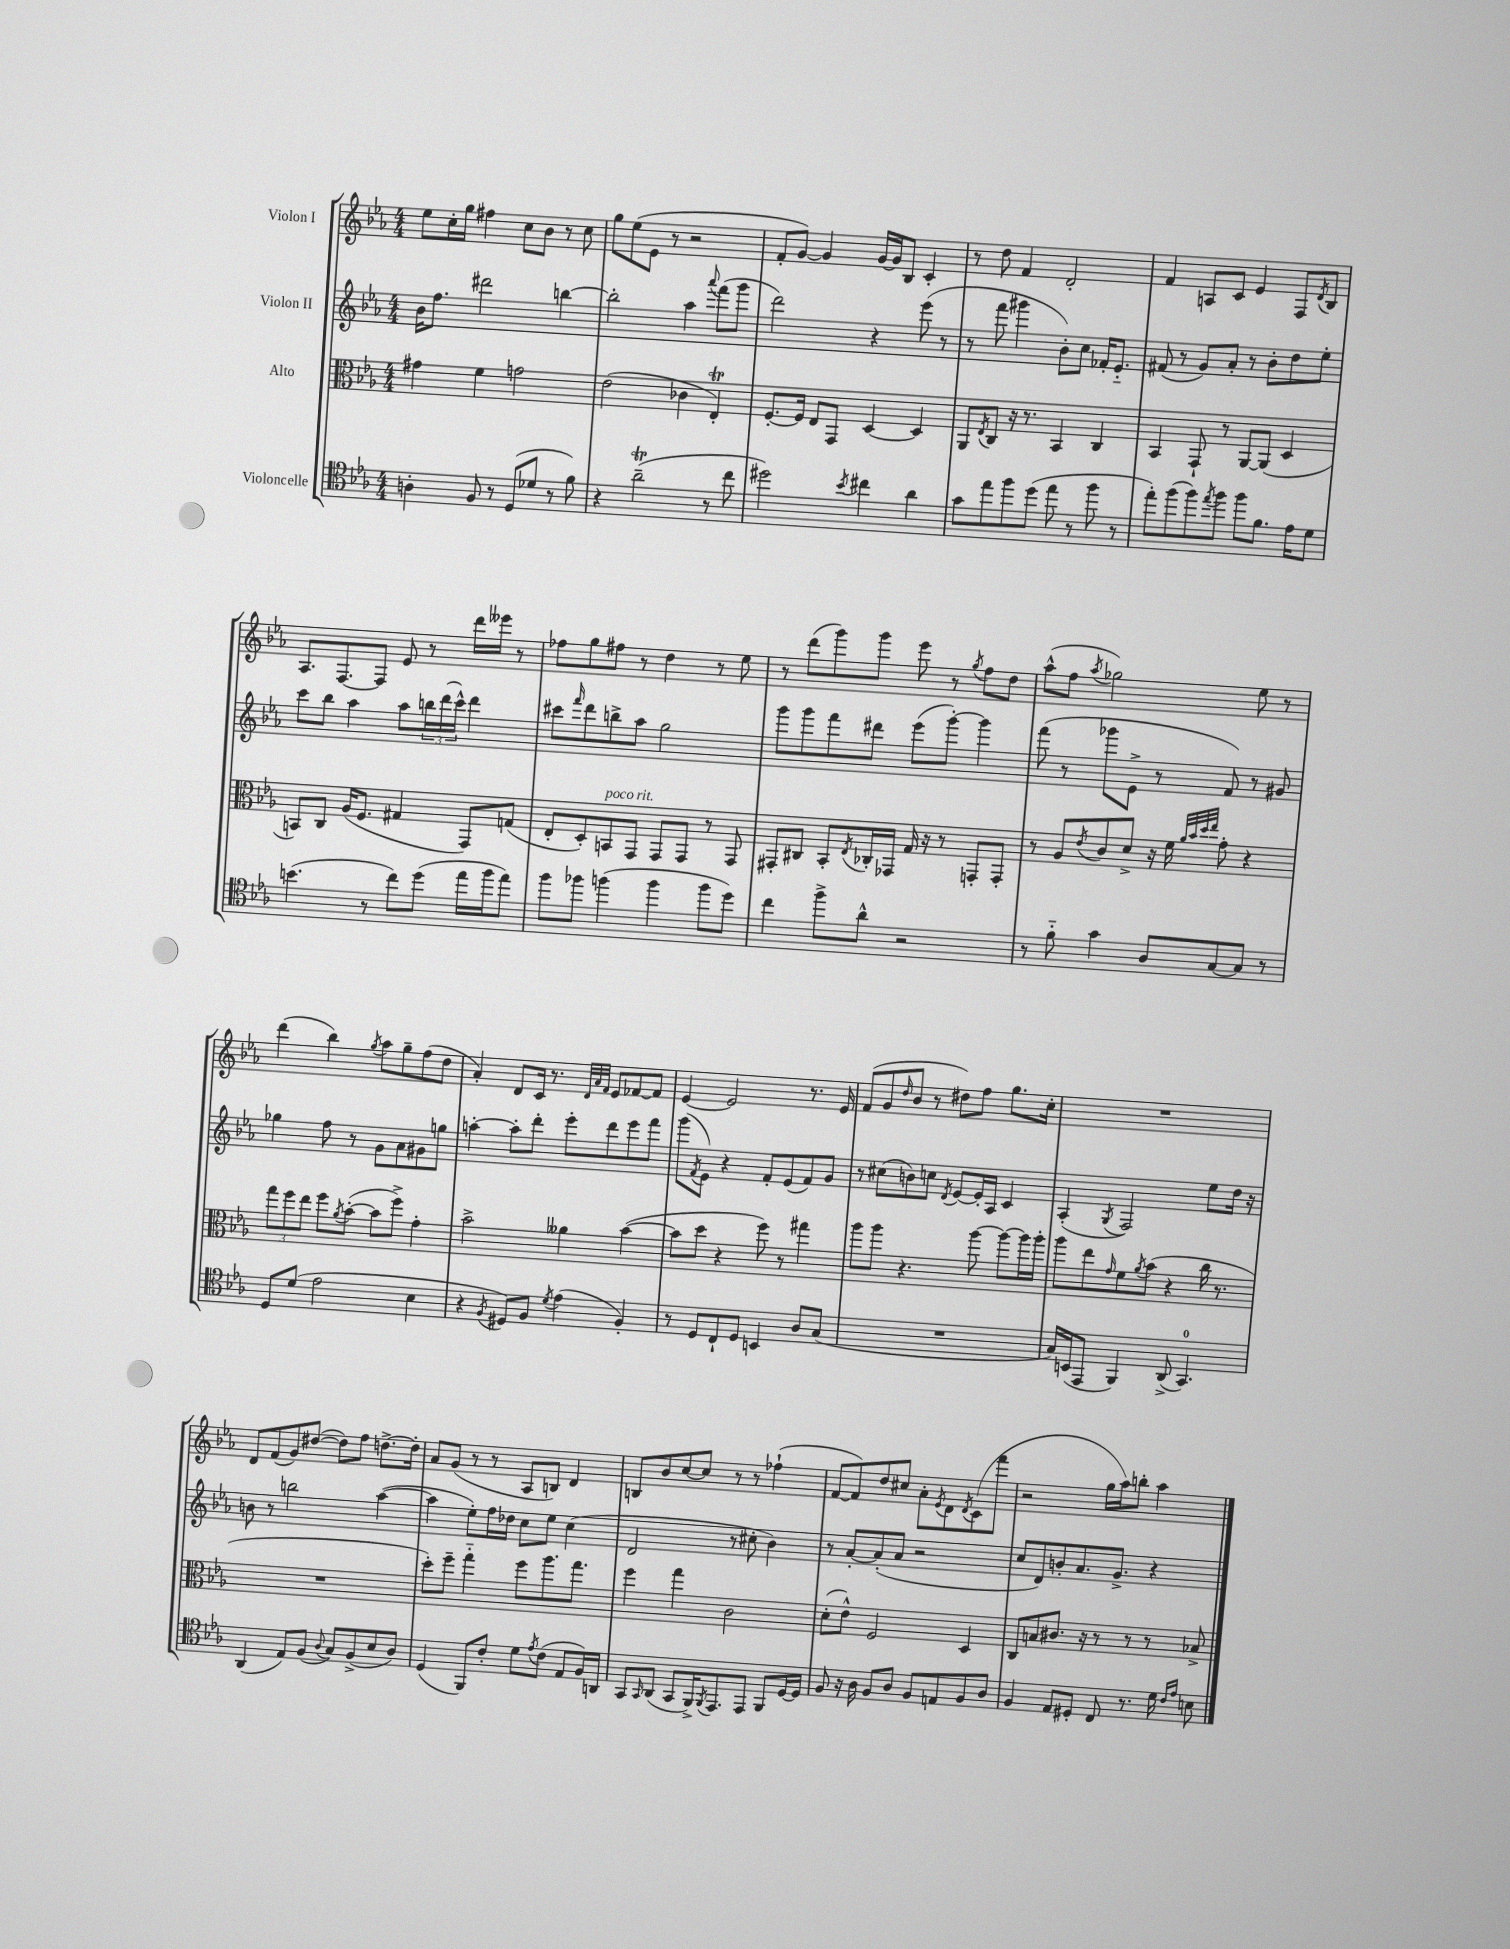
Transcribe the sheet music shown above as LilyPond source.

<<
\new StaffGroup <<
\new Staff = "s0" \with { instrumentName = "Violon I" } {
    \clef treble \key ees \major \numericTimeSignature \time 4/4
    ees''8 c''16-. g''16 fis''4 c''8 bes'8 r8 c''8 |
    g''8 ees''8( ees'8 r8 r2 |
    f'8-. g'8~) g'4 g'16~ g'16 bes8 c'4-. |
    r8 d''8 f'4 d'2-. |
    f'4 a8 c'8 ees'4 f8 \acciaccatura { d'8 } bes8 |
    aes8. f8.~ f8 ees'8 r8 d'''16 eeses'''16 r8 |
    fes''8 g''8 fis''8 r8 d''4 r8 ees''8 |
    r8 d'''8( g'''8) g'''8 ees'''8 r8 \acciaccatura { g''8 } f''8 d''8 |
    aes''8-^( f''8 \acciaccatura { aes''8 } ges''2) ees''8 r8 |
    d'''4( bes''4) \acciaccatura { g''8 } aes''8 g''8-- f''8( d''8 |
    aes'4-.) d'8 c'16 r8. \grace { d'32 aes'32 f'32 } ees'8 fes'8~ fes'8 |
    ees'4~ ees'2 r8. ees'16 |
    f'8( g'8 \grace { d''16 } bes'8 r8 dis''8) f''8 g''8. c''16-. |
    R1 |
    d'8 f'8( g'8) dis''8~( dis''8) f''8 d''8.~-> d''16-. |
    aes'8 g'8( r8 r8 aes8 b8) d'4 |
    b8 bes'8 c''8~ c''8 r8 r8 fes''4-!( |
    f'8~ f'8) d''8 cis''8 aes'8-. \acciaccatura { ees'8 } d'8 \acciaccatura { d'8 } c'8( f'''8 |
    r2 g''16 aes''16) b''8-. aes''4 \bar "|." |
}
\new Staff = "s1" \with { instrumentName = "Violon II" } {
    \clef treble \key ees \major \numericTimeSignature \time 4/4
    bes'16 f''8. dis'''2 b''4~ |
    b''2-. aes''4 \appoggiatura { aes'''8 } f'''8( g'''8 |
    d'''2) r4 ees'''8( r8 |
    r8 f'''8 gis'''4 bes'8-.) c''8 fes'16-. ees'8.-_ |
    fis'8( r8 g'8) aes'8-. r8 bes'8-. d''8 ees''8-. |
    c'''8 bes''8 aes''4 aes''8 \tuplet 3/2 { b''16 d'''16( c'''16-^) } d'''4 |
    cis'''8 \grace { f'''16 } d'''8 b''8-> aes''8 g''2 |
    g'''8 g'''8 f'''8 dis'''8 ees'''8( g'''8~-.) g'''4 |
    f'''8( r8 ges'''8 ees'8-> r8 f'8) r8 gis'8 |
    ges''4 f''8 r8 g'8 aes'8 gis'8 g''8 |
    a''4~-. a''8-. d'''8-. ees'''8-. d'''8 ees'''8 f'''8 |
    g'''8( \acciaccatura { f'8 } ees'8) r4 f'8-. ees'8( f'8) g'8 |
    r8 cis''8( b'8) c''8 \acciaccatura { d'8 } ees'8~ ees'16-. aes16 c'4 |
    aes4-.( \acciaccatura { g8 } f2) ees''8 d''16 r16 |
    b'8 r8 b''2 aes''4~( |
    aes''4 ees''8-.) f''16 des''16 c''8 ees''8 c''4( |
    d'2 r8 cis''8-. bes'4) |
    r8 aes'8~-. aes'8-.( aes'8 r2 |
    c''8 d'8) b'8-. aes'8. g'8.-> r4 \bar "|." |
}
\new Staff = "s2" \with { instrumentName = "Alto" } {
    \clef alto \key ees \major \numericTimeSignature \time 4/4
    gis'4 f'4 g'2 |
    ees'2( ces'4 ees4-.\trill) |
    f8.~-. f16 ees8 g,8 d4~ d4 |
    aes,8 \acciaccatura { ees8 } c8 r16 r8. bes,4 c4 |
    bes,4 g,8-! r8 aes,8~ aes,8( d4 |
    b,8) c8 aes16( f8. gis4 g,8) g8( |
    ees8-. d8-.) b,8^\markup { \italic "poco rit." } g,8 g,8 g,8 r8 g,8 |
    gis,8-. cis8 bes,8-. \acciaccatura { ees8 } ces16-. ges,16 g16 r16 r8 g,8-. g,8-. |
    r8 aes8 \acciaccatura { ees'8 } c'8 d'8-> r16 f'16 \grace { aes'32 bes'32 d''32 ees''32 } g'8-. r4 |
    \tuplet 3/2 { g''8 f''8 ees''8 } f''8 \acciaccatura { aes'8 } bes'8~-.( bes'8 f''8->) g'4-. |
    bes'2-> aeses'4 bes'4~( |
    bes'8 d''8 r4 f''8) r8 gis''4 |
    aes''8 aes''8 r4. aes''8~ aes''8~ aes''16 aes''16-. |
    aes''8 ees''8 \grace { g'16 } f'8 \acciaccatura { aes'8 } bes'8( r4 c''16 r8. |
    R1 |
    d''8-.) f''8-- g''4-_ f''8 aes''8. g''8. |
    f''4 g''4 c'2 |
    d'8-.( ees'8-^) f2 d4 |
    c8 b8 cis'8. r16 r8 r8 r8 bes8-> \bar "|." |
}
\new Staff = "s3" \with { instrumentName = "Violoncelle" } {
    \clef tenor \key ees \major \numericTimeSignature \time 4/4
    a4-. f8 r8 d8( des'8 r8 f'8) |
    r4 aes'2--\trill( r8 c''8 |
    dis''2) \acciaccatura { bes'8 } cis''4 aes'4 |
    g'8 ees''8 f''8 d''8( ees''8 r8 f''8 r8 |
    ees''8-.) f''8( f''8) \acciaccatura { ees''8 } f''8 f''8 f'8. ees'16 d'8 |
    b'4.( r8 c''8) d''8( ees''16 f''16 ees''8) |
    f''8 fes''8 f''4( f''4 f''8 d''8) |
    c''4 f''8-> aes'8-^ r2 |
    r8 f'8-_ g'4 aes8 g8~ g8 r8 |
    d8 d'8( ees'2 bes4 |
    r4 \acciaccatura { f8 } dis8) f8 \acciaccatura { d'8 } ees'4( f4-.) |
    r8 d8 c8-! d8 b,4 aes8 g8( |
    R1 |
    g16) b,16( ees,8 f,4) aes,8->( g,4.-0) |
    aes,4( ees8) f8( \appoggiatura { aes8 } g8) f8->( bes8 aes8) |
    d4( f,8) c'8-. d'8 \acciaccatura { ees'8 } c'8( ees8 f16) a,16 |
    g,8 \grace { g,16 } aes,8( g,8 f,16->) \acciaccatura { f,8 } ees,8. ees,8 f,8 d16~ d16 |
    f8 r16 aes16 f8 aes8 f8 e8 f8 aes8 |
    f4 ees8 dis8-. c8 r8. d'16 \grace { c'16 ees'16 } b8 \bar "|." |
}
>>
>>
\layout { \context { \Score \remove "Bar_number_engraver" } }
